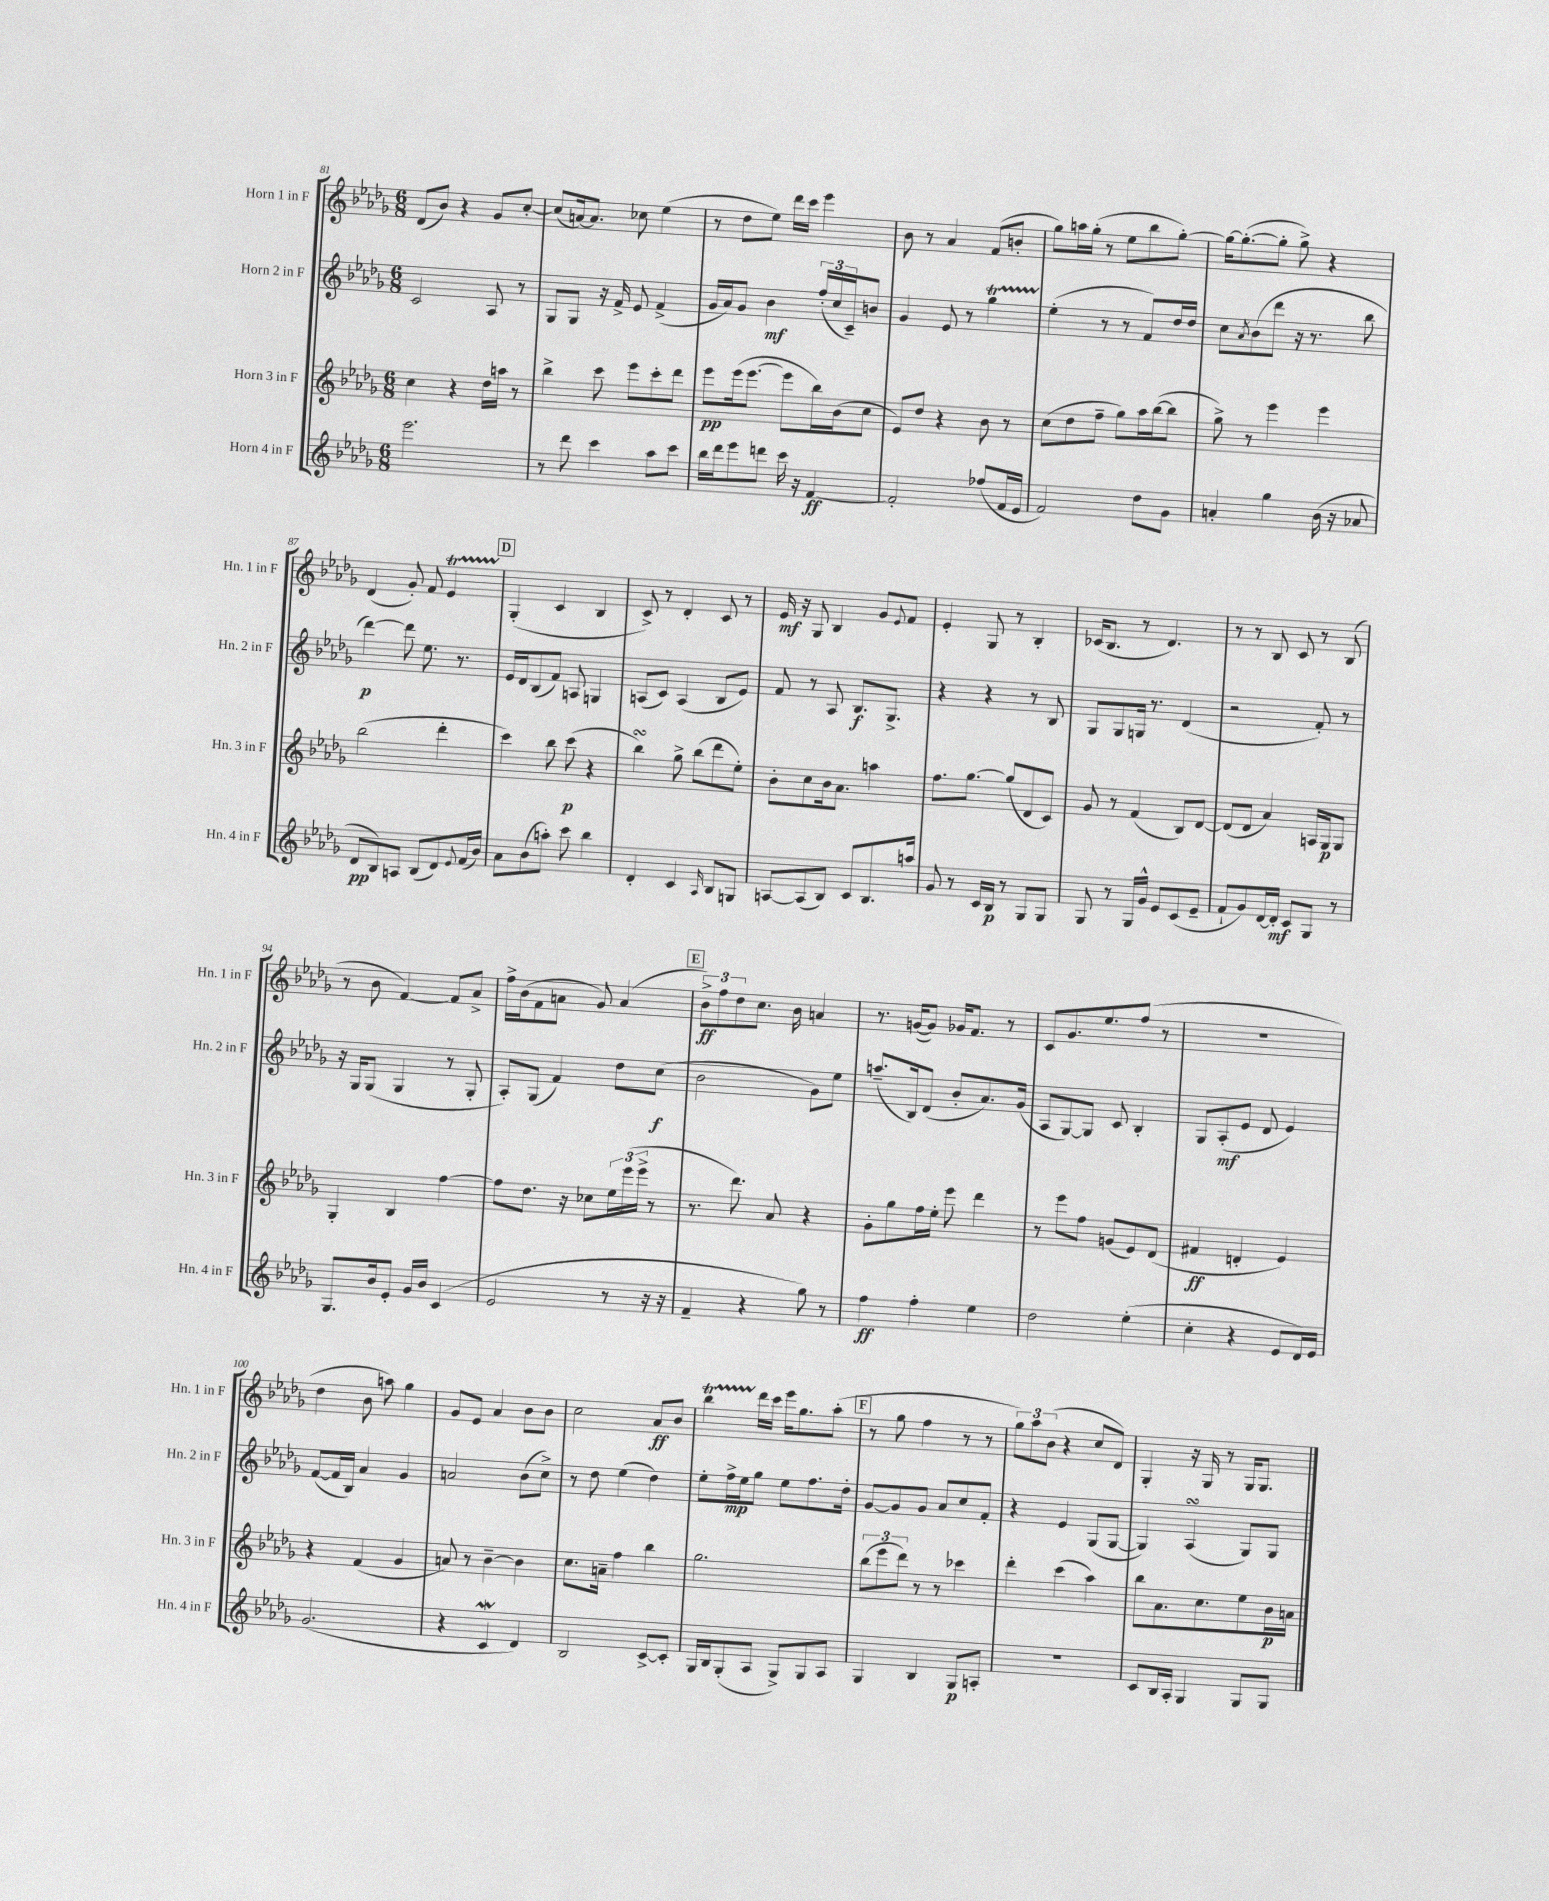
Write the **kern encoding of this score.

**kern	**dynam	**kern	**dynam	**kern	**dynam	**kern	**dynam
*part4	*part4	*part3	*part3	*part2	*part2	*part1	*part1
*staff4	*staff4	*staff3	*staff3	*staff2	*staff2	*staff1	*staff1
*I"Horn 4 in F	*	*I"Horn 3 in F	*	*I"Horn 2 in F	*	*I"Horn 1 in F	*
*I'Hn. 4 in F	*	*I'Hn. 3 in F	*	*I'Hn. 2 in F	*	*I'Hn. 1 in F	*
*clefG2	*	*clefG2	*	*clefG2	*	*clefG2	*
*k[b-e-a-d-g-]	*	*k[b-e-a-d-g-]	*	*k[b-e-a-d-g-]	*	*k[b-e-a-d-g-]	*
*M6/8	*	*M6/8	*	*M6/8	*	*M6/8	*
=81	=81	=81	=81	=81	=81	=81	=81
2.eee-\	.	4cc\	.	2c/	.	(8d-/L	.
.	.	.	.	.	.	8b-/J)	.
.	.	4r	.	.	.	4r	.
.	.	16dd-\LL	.	8A-/	.	8g-/L	.
.	.	16aan\JJ	.	.	.	.	.
.	.	8r	.	8r	.	[8cc'/J	.
=82	=82	=82	=82	=82	=82	=82	=82
8r	.	4bb-^\	.	8G-/L	.	(8cc/L]	.
8ddd-\	.	.	.	8G-/J	.	[16an/k)	.
.	.	.	.	.	.	8.a/J]	.
4ccc\	.	8ccc\	.	16r	.	.	.
.	.	.	.	16f^/	.	.	.
.	.	8eee-\L	.	8e-/	.	8cc-X\	.
8aa-\L	.	8ccc'\	.	(4f^/	.	(4ee-\	.
8ccc\J	.	8ddd-\J	.	.	.	.	.
=83	=83	=83	=83	=83	=83	=83	=83
16bb-\LL	.	8eee-\L	pp	16g-/LL	.	8r	.
16ddd-\J	.	.	.	16a-/J)	.	.	.
8eee-\	.	(16eee-\k	.	8g-/J	.	8dd-\L	.
.	.	[8.eee-\J	.	.	.	.	.
8dddn\J	.	.	.	4b-\	mf	8ee-\J)	.
16ccc\	.	8eee-\L]	.	.	.	16ddd-\LL	.
16r	.	.	.	.	.	16ccc\JJ	.
[4f/	ff	16bb-\L)	.	(24ff'/LL	.	4eee-\	.
.	.	.	.	24cc/	.	.	.
.	.	(16b-\J	.	.	.	.	.
.	.	.	.	24c~/J)	.	.	.
.	.	8cc\J	.	8bn/J	.	.	.
=84	=84	=84	=84	=84	=84	=84	=84
2f'/]	.	8e-/L)	.	4g-/	.	8b-\	.
.	.	8dd-/J	.	.	.	8r	.
.	.	4r	.	8e-/	.	4a-/	.
.	.	.	.	8r	.	.	.
(8ff-X/L	.	8b-\	.	4gg-T\	.	(8f/L	.
16f/L	.	8r	.	.	.	8bn'/J	.
16e-/JJ	.	.	.	.	.	.	.
=85	=85	=85	=85	=85	=85	=85	=85
2f/)	.	(8cc\L	.	(4ee-'\	.	8gg-\L)	.
.	.	8dd-\	.	.	.	16aan\L	.
.	.	.	.	.	.	(16gg-'\JJ	.
.	.	8ff~\J	.	8r	.	8r	.
.	.	8gg-\L)	.	8r	.	8ee-\L	.
8dd-\L	.	16aa-\L	.	8f/L)	.	8bb-\	.
.	.	([16bb-\J	.	.	.	.	.
8g-\J	.	8bb-\J]	.	16dd-/L	.	[8gg-'\J)	.
.	.	.	.	16dd-/JJ	.	.	.
=86	=86	=86	=86	=86	=86	=86	=86
4an'/	.	8gg-^\)	.	8cc\L	.	16gg-\KL_	.
.	.	.	.	.	.	(8.gg-'\_	.
.	.	.	.	8qa-/	.	.	.
.	.	8r	.	(8b-\	.	.	.
4gg-\	.	4eee-\	.	8ddd-\J	.	8gg-'\J]	.
.	.	.	.	16r	.	8gg-^\)	.
.	.	.	.	8.r	.	.	.
(16b-\	.	4eee-\	.	.	.	4r	.
16r	.	.	.	.	.	.	.
8a-X/	.	.	.	8bb-\	.	.	.
!!LO:LB:g=z
=87	=87	=87	=87	=87	=87	=87	=87
8d-/L	pp	(2bb-\	.	[4ddd-\)	p	(4d-/	.
8B-/)	.	.	.	.	.	.	.
8An/J	.	.	.	8ddd-\]	.	8g-'/)	.
(8B-/L	.	.	.	8.ee-\	.	8f/	.
8d-/)	.	4ddd-'\	.	.	.	4e-T/	.
.	.	.	.	8.r	.	.	.
8qqe-/	.	.	.	.	.	.	.
(16f/L	.	.	.	.	.	.	.
16b-/JJ)	.	.	.	.	.	.	.
!!LO:REH:place=s1:t=D
=88	=88	=88	=88	=88	=88	=88	=88
8a-\L	.	4ccc\)	.	16e-/LL	.	(4G-'/	.
.	.	.	.	16d-/J	.	.	.
(8b-\	.	.	.	(8B-/	.	.	.
8aan'\J)	.	8bb-\	.	8f/J)	.	4c/	.
8ccc\	.	(8ccc\	p	8An/	.	.	.
4bb-\	.	4r	.	4Gn/	.	4B-/	.
=89	=89	=89	=89	=89	=89	=89	=89
4d-'/	.	4bb-sSSS\)	.	(8An/L	.	8c^/)	.
.	.	.	.	8c/J)	.	8r	.
4c/	.	8gg-^\	.	(4A/	.	4d-'/	.
.	.	(8bb-\L	.	.	.	.	.
16qqA-/	.	.	.	.	.	.	.
8B-/L	.	8ddd-\	.	8B-/L	.	8c/	.
8Gn/J	.	8ee-'\J)	.	8e-/J)	.	8r	.
=90	=90	=90	=90	=90	=90	=90	=90
[8An/L	.	8b-'\L	.	8f/	.	16e-/	mf
.	.	.	.	.	.	16r	.
(8A/]	.	8cc\	.	8r	.	8G-/	.
8B-/J)	.	16b-\k	.	8A-/	.	4B-/	.
.	.	8.a-\J	.	.	.	.	.
8c/L	.	.	.	8.B-/L	f	.	.
8.B-/	.	4aan\	.	.	.	8g-/L	.
.	.	.	.	8.G-^/J	.	.	.
.	.	.	.	.	.	8qqe-/	.
.	.	.	.	.	.	8f/J	.
16aan/Jk	.	.	.	.	.	.	.
=91	=91	=91	=91	=91	=91	=91	=91
8g-/	.	8.ff\L	.	4r	.	4e-'/	.
8r	.	.	.	.	.	.	.
.	.	[8.gg-\J	.	.	.	.	.
16c/LL	.	.	.	4r	.	8G-/	.
16B-/JJ	p	.	.	.	.	.	.
8r	.	(8gg-/L]	.	.	.	8r	.
8G-/L	.	8d-/	.	8r	.	4B-'/	.
8G-/J	.	8c/J)	.	8B-/	.	.	.
=92	=92	=92	=92	=92	=92	=92	=92
8G-/	.	8g-/	.	8G-/L	.	(16c-X/KL	.
.	.	.	.	.	.	8.B-/J	.
8r	.	8r	.	8G-/	.	.	.
16G-/LL	.	(4f/	.	16Gn/Jk	.	8r	.
16g-^^/JJ	.	.	.	8.r	.	.	.
8e-/L	.	.	.	.	.	4.d-/)	.
(8c/	.	8B-/L)	.	(4d-/	.	.	.
8e-~/J	.	[8d-/J	.	.	.	.	.
=93	=93	=93	=93	=93	=93	=93	=93
8f`/L	.	(8d-/L]	.	2r	.	8r	.
8g-/)	.	8d-/J	.	.	.	8r	.
[16d-/L	.	4a-/)	.	.	.	8B-/	.
16d-'/JJ]	mf	.	.	.	.	.	.
8c/L	.	.	.	.	.	8c/	.
8G-/J	.	16An/LL	.	8f'/)	.	8r	.
.	.	16G-/J	p	.	.	.	.
8r	.	8G-/J	.	8r	.	(8B-/	.
!!LO:LB:g=z
=94	=94	=94	=94	=94	=94	=94	=94
8.G-/L	.	4G-'/	.	16r	.	8r	.
.	.	.	.	16G-/KL	.	.	.
.	.	.	.	(8G-/J	.	8b-\	.
16b-/k	.	.	.	.	.	.	.
8e-'/J	.	4B-/	.	4G-/	.	[4f/)	.
16g-/LL	.	.	.	.	.	.	.
16b-/JJ	.	.	.	.	.	.	.
(4c/	.	[4ff\	.	8r	.	8f/L]	.
.	.	.	.	8G-'/	.	8a-^/J	.
=95	=95	=95	=95	=95	=95	=95	=95
2e-/	.	8ff\L]	.	8A-'/L)	.	16ff^\LL	.
.	.	.	.	.	.	(16b-\J	.
.	.	8.dd-\J	.	(8G-/J	.	8f\	.
.	.	.	.	4f/)	.	8an\J	.
.	.	16r	.	.	.	.	.
.	.	8cc-X\L	.	.	.	8g-/)	.
8r	.	24ee-\L	.	8dd-\L	.	(4a/	.
.	.	(24eee-\	.	.	.	.	.
.	.	24eee-^\JJ	.	.	.	.	.
16r	.	8r	.	(8cc\J	f	.	.
16r	.	.	.	.	.	.	.
!!LO:REH:place=s1:t=E
=96	=96	=96	=96	=96	=96	=96	=96
4f~/	.	8.r	.	2b-\	.	12b-^\L)	ff
.	.	.	.	.	.	12ff\	.
.	.	.	.	.	.	12dd-\	.
.	.	8.ddd-\)	.	.	.	.	.
4r	.	.	.	.	.	8.cc\J	.
.	.	8a-/	.	.	.	.	.
.	.	.	.	.	.	16b-\	.
8gg-\)	.	4r	.	8g-\L)	.	4an/	.
8r	.	.	.	8ee-\J	.	.	.
=97	=97	=97	=97	=97	=97	=97	=97
4ff\	ff	8g-'\L	.	(8.aan~/L	.	8.r	.
.	.	8gg-\	.	.	.	.	.
.	.	.	.	16B-/k)	.	([16gn/KL	.
4ff'\	.	16ff\L	.	(8d-/J	.	8g/J])	.
.	.	16ee-'\JJ	.	.	.	.	.
.	.	8eee-\	.	8b-'/L	.	16g-X/KL	.
.	.	.	.	.	.	8.f/J	.
4ee-\	.	4ddd-\	.	8.a-/)	.	.	.
.	.	.	.	.	.	8r	.
.	.	.	.	(16g-/Jk	.	.	.
=98	=98	=98	=98	=98	=98	=98	=98
2dd-\	.	8r	.	8A-/L	.	8c/L	.
.	.	8eee-\L	.	[8G-/)	.	8.g-/	.
.	.	8ff\J	.	8G-/J]	.	.	.
.	.	.	.	.	.	8.ee-/	.
.	.	(8gn/L	.	8c/	.	.	.
(4ee-'\	.	8e-/)	.	4B-'/	.	(8ff/J	.
.	.	(8d-/J	.	.	.	8r	.
=99	=99	=99	=99	=99	=99	=99	=99
4cc'\	.	4f#X/	ff	8G-/L	.	2.r	.
.	.	.	.	(8A-'/	mf	.	.
4r	.	4dn'/	.	8e-/J	.	.	.
.	.	.	.	8d-/	.	.	.
8e-/L	.	4e-/)	.	4e-/)	.	.	.
16d-/L)	.	.	.	.	.	.	.
16e-/JJ	.	.	.	.	.	.	.
!!LO:LB:g=z
=100	=100	=100	=100	=100	=100	=100	=100
(2.g-/	.	4r	.	([8f/L	.	4dd-\	.
.	.	.	.	16f/L]	.	.	.
.	.	.	.	16B-/JJ)	.	.	.
.	.	(4f/	.	4a-/	.	8b-\	.
.	.	.	.	.	.	8aan\)	.
.	.	4g-/	.	4g-/	.	4gg-\	.
=101	=101	=101	=101	=101	=101	=101	=101
4r	.	8an/)	.	2an/	.	8g-/L	.
.	.	8r	.	.	.	8e-/J	.
4cW/	.	[4b-~\	.	.	.	4a-/	.
4d-/)	.	4b-\]	.	(8b-\L	.	8b-\L	.
.	.	.	.	8cc^\J)	.	8b-\J	.
=102	=102	=102	=102	=102	=102	=102	=102
2B-/	.	8.cc\L	.	8r	.	2cc\	.
.	.	.	.	8dd-\	.	.	.
.	.	16an~\Jk	.	.	.	.	.
.	.	4ff\	.	(4ee-\	.	.	.
[8c^/L	.	4bb-\	.	4dd-\)	.	8a-/L	ff
8c'/J]	.	.	.	.	.	8b-/J	.
=103	=103	=103	=103	=103	=103	=103	=103
16G-/LL	.	2.gg-\	.	8ee-'\L	.	4bb-T\	.
16B-/J	.	.	.	.	.	.	.
(8G-'/	.	.	.	16ff^\L	mp	.	.
.	.	.	.	16ee-\J	.	.	.
8A-/J	.	.	.	8gg-\J	.	16ddd-\LL	.
.	.	.	.	.	.	16ccc\JJ	.
8G-^/L)	.	.	.	8ee-\L	.	16eee-\KL	.
.	.	.	.	.	.	8.gg-\	.
8G-/	.	.	.	8.ff\	.	.	.
8A-/J	.	.	.	.	.	(8aa-'\J	.
.	.	.	.	16dd-'\Jk	.	.	.
!!LO:REH:place=s1:t=F
=104	=104	=104	=104	=104	=104	=104	=104
4G-/	.	(12bb-\L	.	[8g-/L	.	8r	.
.	.	12eee-\	.	.	.	.	.
.	.	.	.	8g-/]	.	8gg-\	.
.	.	12ddd-\J)	.	.	.	.	.
4B-/	.	8r	.	8g-/J	.	4ff\	.
.	.	8r	.	8a-/L	.	.	.
8G-/L	p	4ccc-X\	.	8cc/	.	8r	.
8An'/J	.	.	.	8f'/J	.	8r	.
=105	=105	=105	=105	=105	=105	=105	=105
2.r	.	4ddd-'\	.	4r	.	12gg-\L)	.
.	.	.	.	.	.	12aa-\	.
.	.	.	.	.	.	(12b-\J	.
.	.	(4ccc\	.	4e-/	.	4r	.
.	.	4aa-\)	.	(8G-/L	.	8cc/L	.
.	.	.	.	[8G-/J	.	8d-/J)	.
=106	=106	=106	=106	=106	=106	=106	=106
8c/L	.	8bb-\L	.	4G-/])	.	4G-'/	.
16B-/L	.	8.a-\	.	.	.	.	.
16A-'/JJ	.	.	.	.	.	.	.
4G-/	.	.	.	(4A-sSSS/	.	16r	.
.	.	8.cc\	.	.	.	16G-/	.
.	.	.	.	.	.	8r	.
8G-/L	.	8ee-\	.	8G-/L)	.	16G-/KL	.
.	.	.	.	.	.	8.G-/J	.
8G-/J	.	16b-\L	p	8G-/J	.	.	.
.	.	16an\JJ	.	.	.	.	.
==	==	==	==	==	==	==	==
*-	*-	*-	*-	*-	*-	*-	*-
